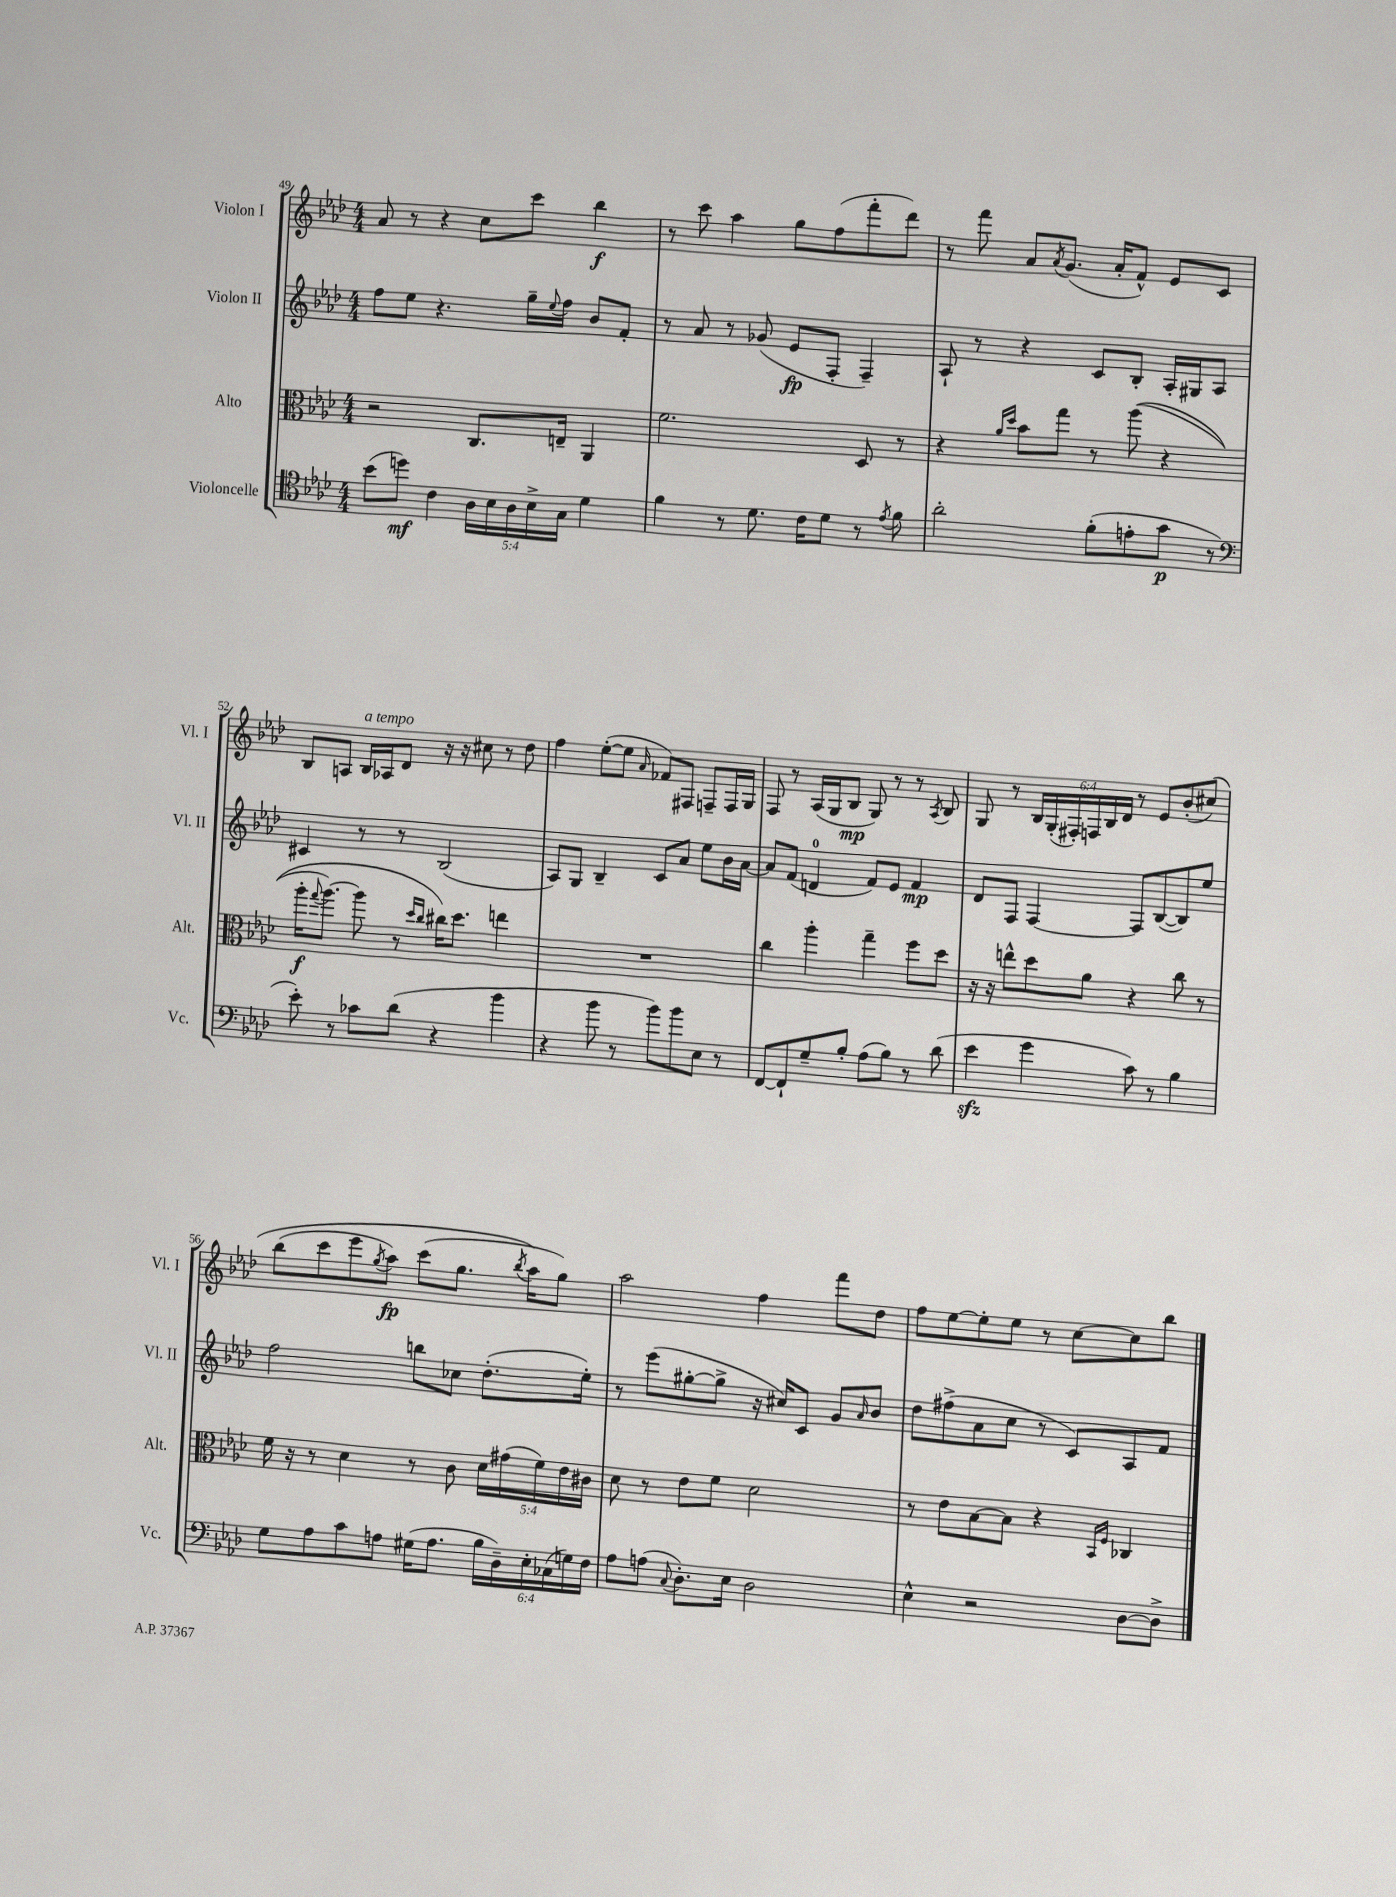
<<
\new StaffGroup <<
\new Staff = "s0" \with { instrumentName = "Violon I" shortInstrumentName = "Vl. I" } {
    \clef treble \key aes \major \numericTimeSignature \time 4/4 \override Staff.TupletNumber.text = #tuplet-number::calc-fraction-text
    aes'8 r8 r4 c''8 c'''8 bes''4\f |
    r8 c'''8 aes''4 g''8 f''8( f'''8-. des'''8) |
    r8 f'''8 aes'8 \acciaccatura { aes'8 } g'8.( aes'16-. f'8-^) ees'8 c'8 |
    bes8 a8 bes16^\markup { \italic "a tempo" } aes16 des'8 r16 r16 cis''8 r8 des''8 |
    f''4 ees''8~-.( ees''8 \grace { aes'16 } fes'8) fis8 f8-- f16 g16 |
    f8 r8 aes16( g16 bes8\mp g8) r8 r8 \acciaccatura { aes8 } bes8 |
    g8 r8 \tuplet 6/4 { bes16 g16-.( fis16-.) f16 bes16 des'16 } r8 ees'8 bes'8-.( cis''8)\( |
    bes''8( c'''8 ees'''8 \acciaccatura { g''8 } aes''8\fp) c'''8( g''8. \acciaccatura { bes''8 } aes''16\) g''8) |
    aes''2 f''4 f'''8 des''8 |
    f''8 ees''8~ ees''8-. ees''8 r8 c''8~ c''8 bes''8 \bar "|." |
}
\new Staff = "s1" \with { instrumentName = "Violon II" shortInstrumentName = "Vl. II" } {
    \clef treble \key aes \major \numericTimeSignature \time 4/4
    f''8 ees''8 r4. g''16-- \appoggiatura { ees''8 } f''16 bes'8 f'8-. |
    r8 aes'8 r8 ges'8( ees'8\fp f8-. f4--) |
    aes8-! r8 r4 c'8 bes8-. aes16-. gis16 aes8 |
    cis'4 r8 r8 bes2( |
    aes8) g8 bes4-- c'8 aes'8 ees''8 bes'16 aes'16~ |
    aes'8 f'8( d'4-0 f'8) ees'8 f'4\mp |
    des'8 f8 f4~ f8 bes8~( bes8) ees''8 |
    f''2 b''8 ces''8 des''8.-.( ees''16-.) |
    r8 ees'''8( gis''8~-. gis''8-> r16 cis''16) c'8 g'8 \grace { aes'16 } bes'8 |
    des''8 fis''8->( aes'8 c''8 r8 c'8) aes8 f'8 \bar "|." |
}
\new Staff = "s2" \with { instrumentName = "Alto" shortInstrumentName = "Alt." } {
    \clef alto \key aes \major \numericTimeSignature \time 4/4 \override Staff.TupletNumber.text = #tuplet-number::calc-fraction-text
    r2 c8. e16-- aes,4 |
    f'2. des8 r8 |
    r4 \grace { aes'16 des''16 } bes'8 g''8 r8 aes''8(\( r4 |
    aes''16-.\f \appoggiatura { g''8 } aes''8.~) aes''8 r8 \grace { des''16 c''16 } cis''16\) des''8. e''4 |
    R1 |
    c''4 aes''4-. g''4-- f''8 des''8 |
    r16 r16 e''8-^ des''8 aes'8 r4 c''8 r8 |
    f'16 r16 r8 des'4 r8 c'8 \tuplet 5/4 { des'16 gis'16( f'16) ees'16 cis'16 } |
    des'8 r8 ees'8 f'8 des'2 |
    r8 ees'8 bes8~ bes8 r4 \grace { bes,16 f16 } ces4 \bar "|." |
}
\new Staff = "s3" \with { instrumentName = "Violoncelle" shortInstrumentName = "Vc." } {
    \clef tenor \key aes \major \numericTimeSignature \time 4/4 \override Staff.TupletNumber.text = #tuplet-number::calc-fraction-text
    bes'8( d''8\mf) c'4 \tuplet 5/4 { aes16 bes16 aes16 bes16-> g16 } des'4 |
    f'4 r8 des'8. c'16 des'8 r8 \acciaccatura { ees'8 } f'8 |
    aes'2-. f'8-.( e'8-. g'8\p r8 |
    \clef bass ees'8-.) r8 ces'8 des'8( r4 bes'4 |
    r4 bes'8 r8 bes'8) bes'8 ees8 r8 |
    f,8~ f,8-! g8-- bes8-. aes8( bes8) r8 des'8( |
    ees'4\sfz g'4 c'8) r8 bes4 |
    g8 aes8 c'8 a8 gis16( a8. \tuplet 6/4 { bes16 des16--) ees16-. ces16( g16) f16 } |
    aes8 a8( \appoggiatura { c8 } des8.-.) ees16 des2 |
    ees4-^ r2 des8~ des8-> \bar "|." |
}
>>
>>
\layout { \context { \Score currentBarNumber = #49 } }
